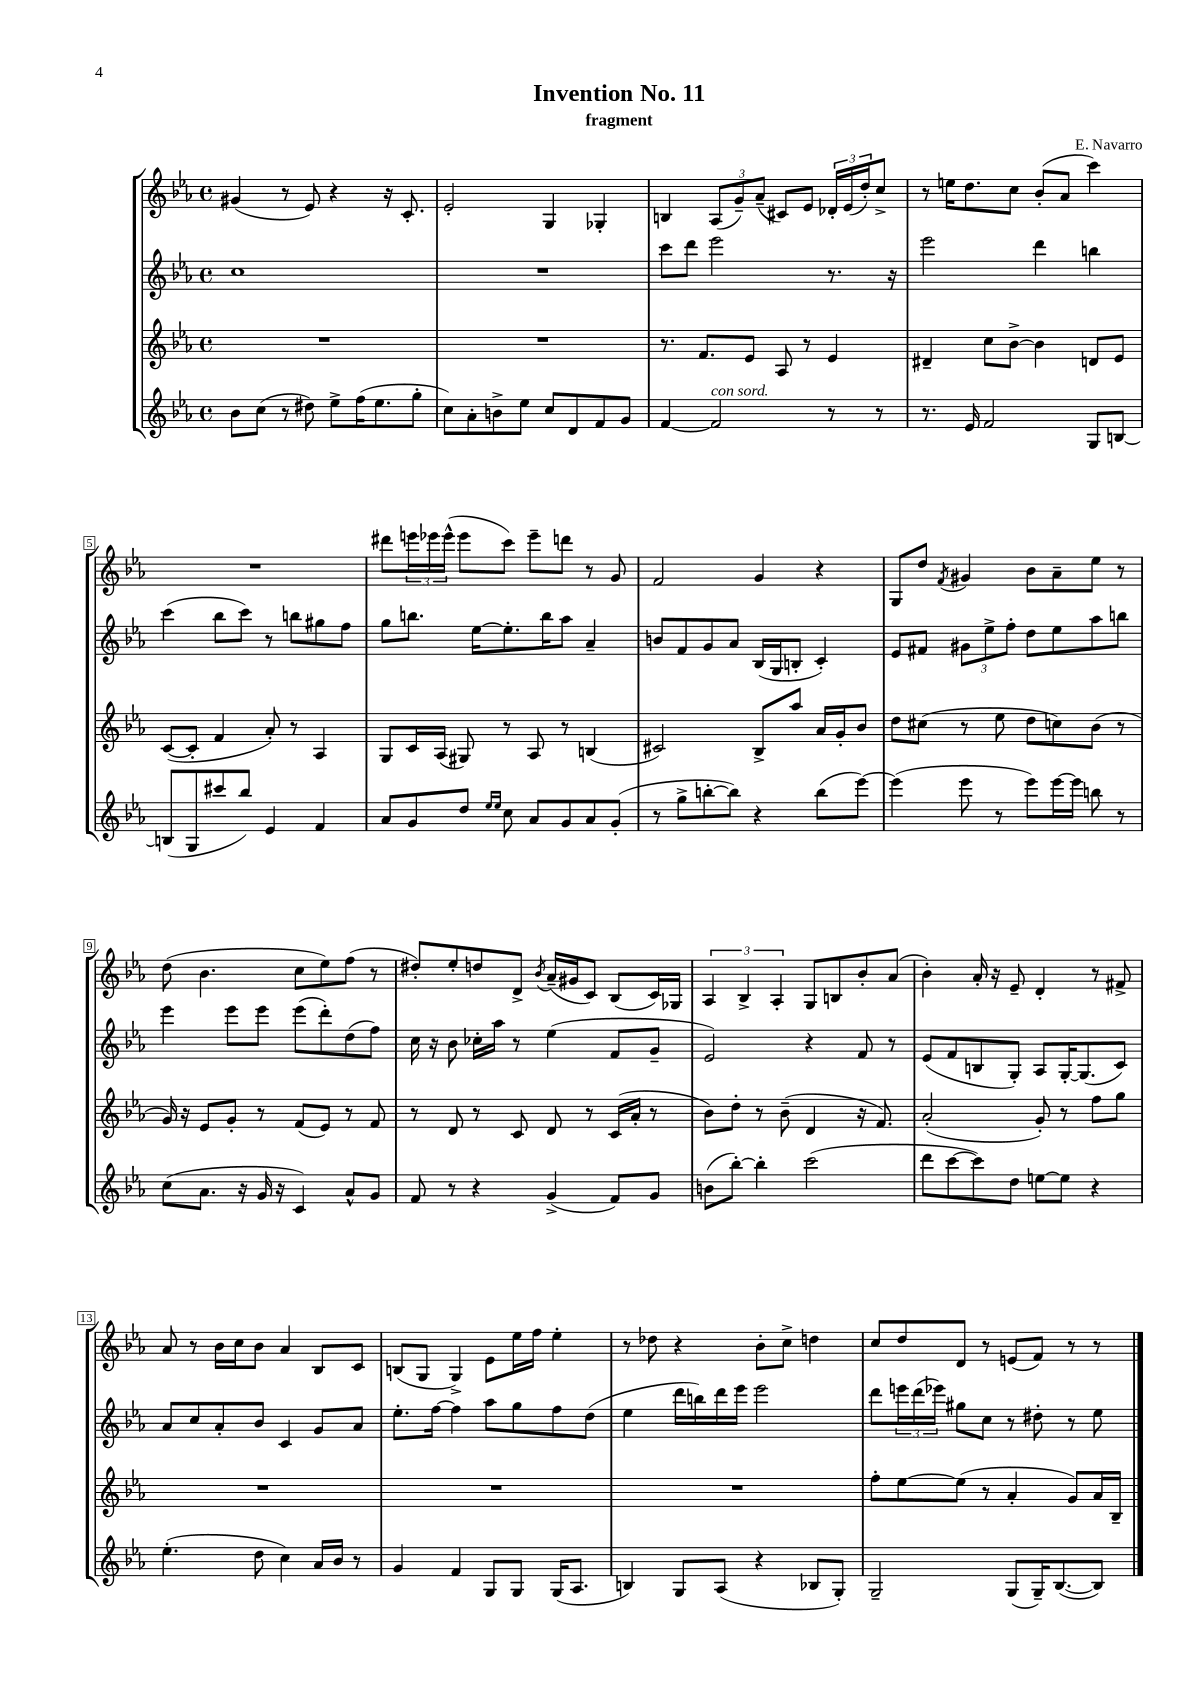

**kern	**kern	**kern	**kern
*staff4	*staff3	*staff2	*staff1
*clefG2	*clefG2	*clefG2	*clefG2
*k[b-e-a-]	*k[b-e-a-]	*k[b-e-a-]	*k[b-e-a-]
*M4/4	*M4/4	*M4/4	*M4/4
*met(c)	*met(c)	*met(c)	*met(c)
8b-\L	1r	1cc	(4g#/
(8cc\J	.	.	.
8r	.	.	8r
8dd#\)	.	.	8e-/)
8ee-^\L	.	.	4r
(16ff\K	.	.	.
8.ee-\	.	.	.
.	.	.	16r
.	.	.	8.c'/
8gg'\J	.	.	.
=	=	=	=
8cc\L)	1r	1r	2e-'/
8a-'\	.	.	.
8b^\	.	.	.
8ee-\J	.	.	.
8cc/L	.	.	4G/
8d/	.	.	.
8f/	.	.	4G-'/
8g/J	.	.	.
=	=	=	=
[4f/	8.r	8ccc\L	4B/
.	.	8ddd\J	.
.	8.f/L	.	.
2f/]	.	2eee-\	(12A-/L
.	.	.	12g~/)
.	8e-/J	.	.
.	.	.	(12a-~/J
.	8A-/	.	8c#/L)
.	8r	.	8e-/J
8r	4e-/	8.r	24d-'/LL
.	.	.	(24e-/
.	.	.	24dd'/J)
8r	.	.	8cc^/J
.	.	16r	.
=	=	=	=
8.r	4d#~/	2eee-\	8r
.	.	.	16ee\LK
16e-/	.	.	8.dd\
2f/	8cc\L	.	.
.	[8b-^\J	.	8cc\J
.	4b-\]	4ddd\	(8b-'/L
.	.	.	8a-/J
8G/L	8d/L	4bb\	4ccc\)
[8B/J	8e-/J	.	.
=	=	=	=
(8B/]L	([8c/L	(4ccc\	1r
8G/	8c'/]J	.	.
8ccc#/	4f/	8bb-\L	.
8bb-/J)	.	8ccc\J)	.
4e-/	8a-'/)	8r	.
.	8r	8bb\L	.
4f/	4A-/	8gg#\	.
.	.	8ff\J	.
=	=	=	=
8a-/L	8G/L	8gg\L	8ddd#\L
8g/	16c/L	8.bb\J	24eee\L
.	.	.	24eee-\
.	(16A-/JJ	.	.
.	.	.	(24eee-^^\JJ
8dd/J	8G#/)	.	8eee-\L
.	.	[16ee-\LK	.
16qqee-/LL	.	.	.
16qqee-/JJ	.	.	.
8cc\	8r	8.ee-'\]	8ccc\J)
8a-/L	8A-/	.	8eee-~\L
.	.	16bb\K	.
8g/	8r	8aa-\J	8ddd\J
8a-/	(4B/	4a-~/	8r
(8g'/J	.	.	8g/
=	=	=	=
8r	2c#/)	8b/L	2f/
8gg^\L	.	8f/	.
[8bb'\	.	8g/	.
8bb\]J)	.	8a-/J	.
4r	8B-^/L	(16B-/LL	4g/
.	.	16G/J	.
.	8aa-/J	8B'/J	.
(8bb\L	16a-/LL	4c'/)	4r
.	16g'/J	.	.
[8eee-\J)	8b-/J	.	.
=	=	=	=
(4eee-\]	8dd\L	8e-/L	8G/L
.	(8cc#\J	8f#/J	8dd/J
.	.	.	8qf/
8eee-\	8r	12g#\L	4g#/
.	.	12ee-^\	.
8r	8ee-\	.	.
.	.	12ff'\J	.
8eee-\L)	8dd\L	8dd\L	8b-\L
[16eee-\L	8cc\)	8ee-\	8a-~\
16eee-\]JJ	.	.	.
8bb\	(8b-\J	8aa-\	8ee-\J
8r	8r	8bb\J	8r
=	=	=	=
(8cc\L	16g/)	4eee-\	(8dd\
.	16r	.	.
8.a-\J	8e-/L	.	4.b-\
.	8g'/J	8eee-\L	.
16r	.	.	.
16g/	8r	8eee-\J	.
16r	.	.	.
4c/)	(8f/L	(8eee-\L	8cc\L
.	8e-/J)	8ddd'\)	8ee-\)
8a-^^/L	8r	(8dd\	(8ff\J
8g/J	8f/	8ff\J)	8r
=	=	=	=
8f/	8r	16cc\	8dd#'/L)
.	.	16r	.
8r	8d/	8b-\	8ee-'/
4r	8r	16cc-'\LL	8dd/
.	.	16aa-\JJ	.
.	8c/	8r	8d^/J
.	.	.	8qb-/
(4g^/	8d/	(4ee-\	(16a-~/LL
.	.	.	16g#/J
.	8r	.	8c/J)
8f/L)	(16c/LL	8f/L	(8B-/L
.	16a-'/JJ	.	.
8g/J	8r	8g~/J	16c/L)
.	.	.	16G-/JJ
=	=	=	=
(8b\L	8b-\L)	2e-/)	6A-/
[8bb-'\J)	8dd'\J	.	.
.	.	.	6B-^/
4bb-'\]	8r	.	.
.	.	.	6A-'/
.	(8b-~\	.	.
(2ccc\	4d/	4r	8G/L
.	.	.	8B/
.	16r	8f/	8b-'/
.	8.f/)	.	.
.	.	8r	(8a-/J
=	=	=	=
8ddd\L	(2a-'/	(8e-/L	4b-'\)
[8ccc\	.	8f/	.
8ccc\])	.	8B/	16a-'/
.	.	.	16r
8dd\J	.	8G'/J)	8e-~/
[8ee\L	8g'/)	8A-/L	4d'/
8ee\]J	8r	[16G'/K	.
.	.	(8.G/]	.
4r	8ff\L	.	8r
.	8gg\J	8c/J)	8f#^/
=	=	=	=
(4.ee-'\	1r	8a-/L	8a-/
.	.	8cc/	8r
.	.	8a-'/	16b-\LL
.	.	.	16cc\J
8dd\	.	8b-/J	8b-\J
4cc\)	.	4c/	4a-/
16a-/LL	.	8g/L	8B-/L
16b-/JJ	.	.	.
8r	.	8a-/J	8c/J
=	=	=	=
4g/	1r	8.ee-'\L	(8B/L
.	.	.	8G/J
.	.	[16ff\Jk	.
4f/	.	4ff\]	4G^/)
8G/L	.	8aa-\L	8e-\L
8G/J	.	8gg\	16ee-\L
.	.	.	16ff\JJ
(16G/LK	.	8ff\	4ee-'\
8.A-/J	.	.	.
.	.	(8dd\J	.
=	=	=	=
4B/)	1r	4ee-\	8r
.	.	.	8dd-\
8G/L	.	16ddd\LL	4r
.	.	16bb\)	.
(8A-/J	.	16ddd\	.
.	.	16eee-\JJ	.
4r	.	2eee-\	8b-'\L
.	.	.	8cc^\J
8B-/L	.	.	4dd\
8G'/J)	.	.	.
=	=	=	=
2G~/	8ff'\L	8ddd\L	8cc/L
.	[8ee-\	24eee\L	8dd/
.	.	(24ddd\	.
.	.	24eee-\JJ)	.
.	(8ee-\]J	8gg#\L	8d/J
.	8r	8cc\J	8r
(8G/L	4a-'/	8r	(8e/L
16G~/K)	.	8dd#'\	8f/J)
([8.B-/	.	.	.
.	8g/L)	8r	8r
8B-/]J)	16a-/L	8ee-\	8r
.	16B-~/JJ	.	.
==	==	==	==
*-	*-	*-	*-
